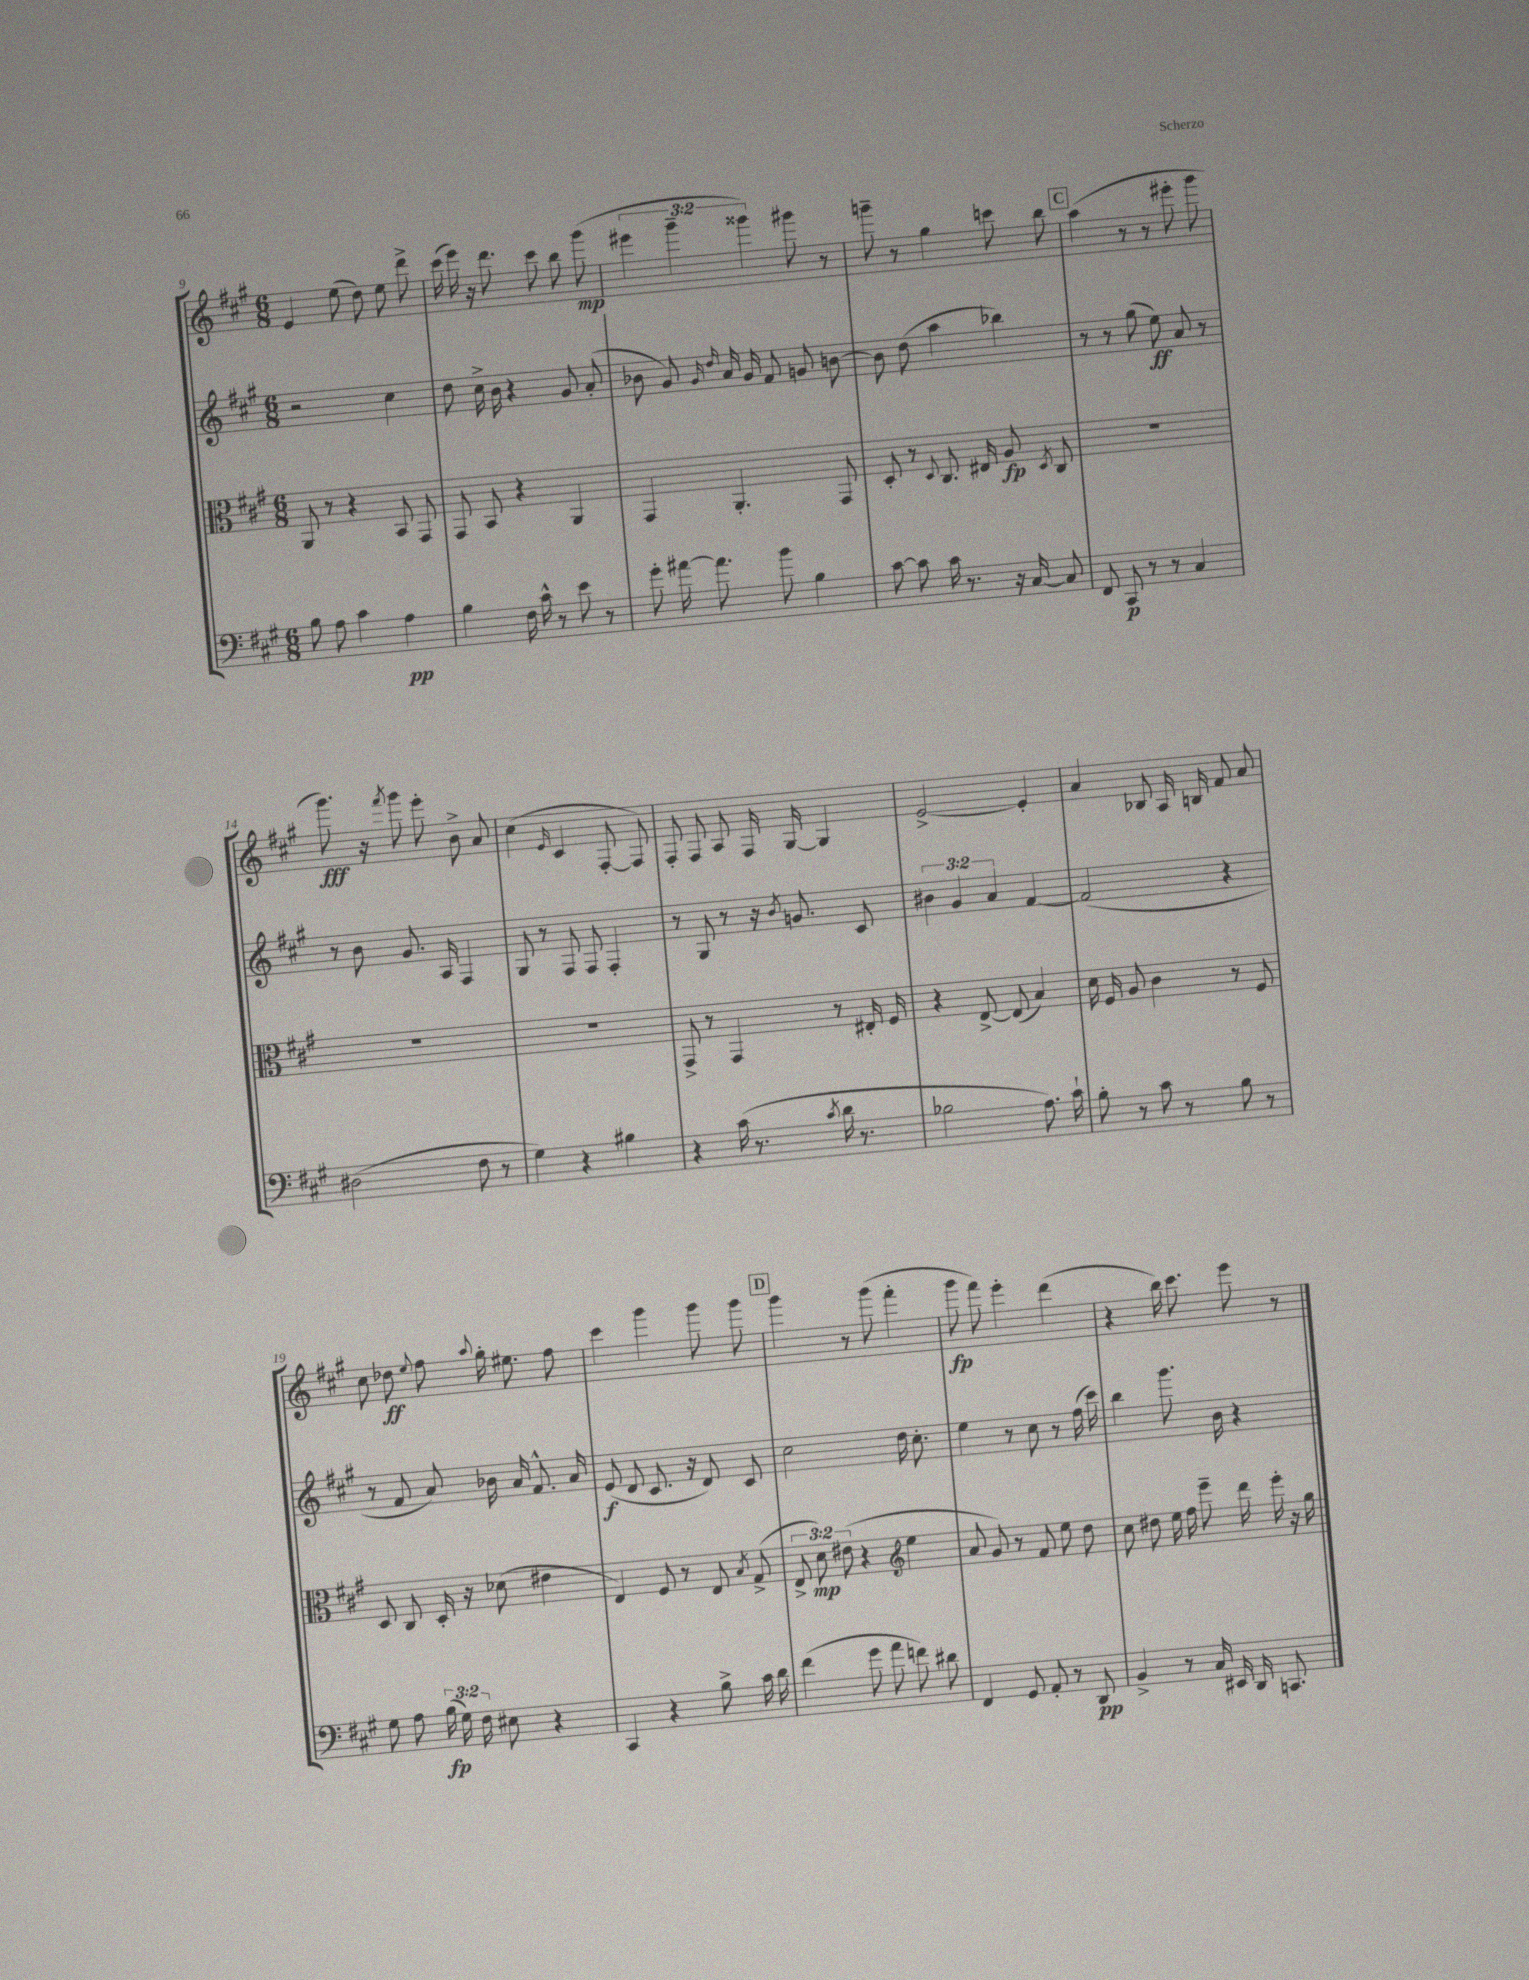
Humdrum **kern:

**kern	**kern	**kern	**kern
*staff4	*staff3	*staff2	*staff1
*clefF4	*clefC3	*clefG2	*clefG2
*k[f#c#g#]	*k[f#c#g#]	*k[f#c#g#]	*k[f#c#g#]
*M6/8	*M6/8	*M6/8	*M6/8
8B	8AA	2r	4e
8A	8r	.	.
4c#	4r	.	(8ee
.	.	.	8dd)
4A	8BB	4cc#	8ee
.	8GG#	.	8ddd^
=	=	=	=
4B	8GG#	8dd	(16ccc#
.	.	.	16eee)
.	8BB	16cc#^	16r
.	.	16b	8.ddd
16F#	4r	4r	.
16c#^^	.	.	.
8r	.	.	8ccc#
8e	4AA	8g#	8bb
8r	.	(8a'	(8ggg#
=	=	=	=
8g#'	4GG#	8b-	6eee#
[16a#	.	8g#)	.
.	.	.	6ggg#~
8.a#]	.	.	.
.	.	16qqg#	.
.	.	16qqdd	.
.	4.AA'	16a	.
.	.	16g#	.
.	.	.	6ggg##)
8b	.	8f#	.
4B	.	8g	8ggg#
.	8GG#	[8b	8r
=	=	=	=
[8c#	8D'	8b]	8ggg~
8c#]	8r	(8dd	8r
.	8qqD	.	.
16c#	8.C#	4aa	4gg#
8.r	.	.	.
.	16E#	.	.
16r	8A	4bb-)	8ccc
[16C#	.	.	.
.	8qD	.	.
8C#]	8C#	.	8bb
=	=	=	=
8FF#	2.r	8r	(4aa
8CC#	.	8r	.
8r	.	(8gg#	8r
8r	.	8ee)	8r
4C#	.	8a	8eee#'
.	.	8r	8ggg#
=	=	=	=
(2D#	2.r	8r	8.ggg#)
.	.	8b	.
.	.	.	16r
.	.	.	8qfff#
.	.	8.g#	8ggg#
.	.	.	8eee'
.	.	16A	.
8F#	.	4F#	8b^
8r	.	.	8a
=	=	=	=
4G#)	2.r	8G#	(4cc#
.	.	8r	.
.	.	.	16qqe
4r	.	8F#	4c#
.	.	8F#	.
4B#	.	4F#'	[8F#'
.	.	.	8F#])
=	=	=	=
4r	8GG#^	8r	8F#'
.	8r	8G#	8F#
(16c#	4GG#	8r	8A
8.r	.	.	.
.	.	16r	16F#
.	.	8qb	.
.	.	8.g	[16G#
8qc#	.	.	.
16d	8r	.	4G#]
8.r	.	.	.
.	16E#'	8c#	.
.	16F#	.	.
=	=	=	=
2B-	4r	6b#	[2e^
.	.	6g#	.
.	[8E^	.	.
.	.	6a	.
.	(8E]	.	.
8.A)	4B)	[4f#	4e']
16c#`	.	.	.
=	=	=	=
8B'	16d	(2f#]	4a
.	16F#	.	.
8r	8A	.	.
8c#	4c#	.	8B-
8r	.	.	16A
.	.	.	16B
8B	8r	4r	8f#
8r	8F#	.	8a
=	=	=	=
8G#	8D	8r	8cc#
8A	8C#	8f#	8dd-
.	.	.	8qqee
(24B	16D'	8a)	8ff#
24G#)	.	.	.
.	16r	.	.
24F#	.	.	.
.	.	.	8qqaa
8E#	(8d-	16b-	16gg#'
.	.	16a	8.ee#
4r	4e#	8.f#^^	.
.	.	.	8ff#
.	.	16a	.
=	=	=	=
4CC#	4E)	(8e	4ccc#
.	.	8d	.
4r	8F#	8.c#	4ggg#
.	8r	.	.
.	.	16r	.
8B^	8E	8d)	8ggg#
.	8qB	.	.
16c#	(8G#^	8c#	8ggg#
16d	.	.	.
=	=	=	=
(4f#	12E^	2cc#	4ggg#
.	12d)	.	.
.	(12e#	.	.
8g#	4r	.	8r
8a	.	.	(8ggg#
*	*clefG2	*	*
8f)	4ee	16dd	4fff#'
.	.	8.cc#'	.
8d#	.	.	.
=	=	=	=
4FF#	8a	4ee	8ggg#
.	8g#)	.	8fff#)
8GG#	8r	8r	4eee'
8AA'	8f#	8cc#	.
8r	8ee	8r	(4ddd
8DD	8dd	(16ff#	.
.	.	16ccc#)	.
=	=	=	=
4BB^	8cc#	4bb	4r
.	8dd#	.	.
8r	16ee	8.ggg#	16bb)
.	16ff#	.	8.ccc#
16C#	8eee~	.	.
16EE#	.	16b	.
16DD	16ddd	4r	8eee
8.CC	16eee'	.	.
.	16r	.	8r
.	16gg#	.	.
==	==	==	==
*-	*-	*-	*-
